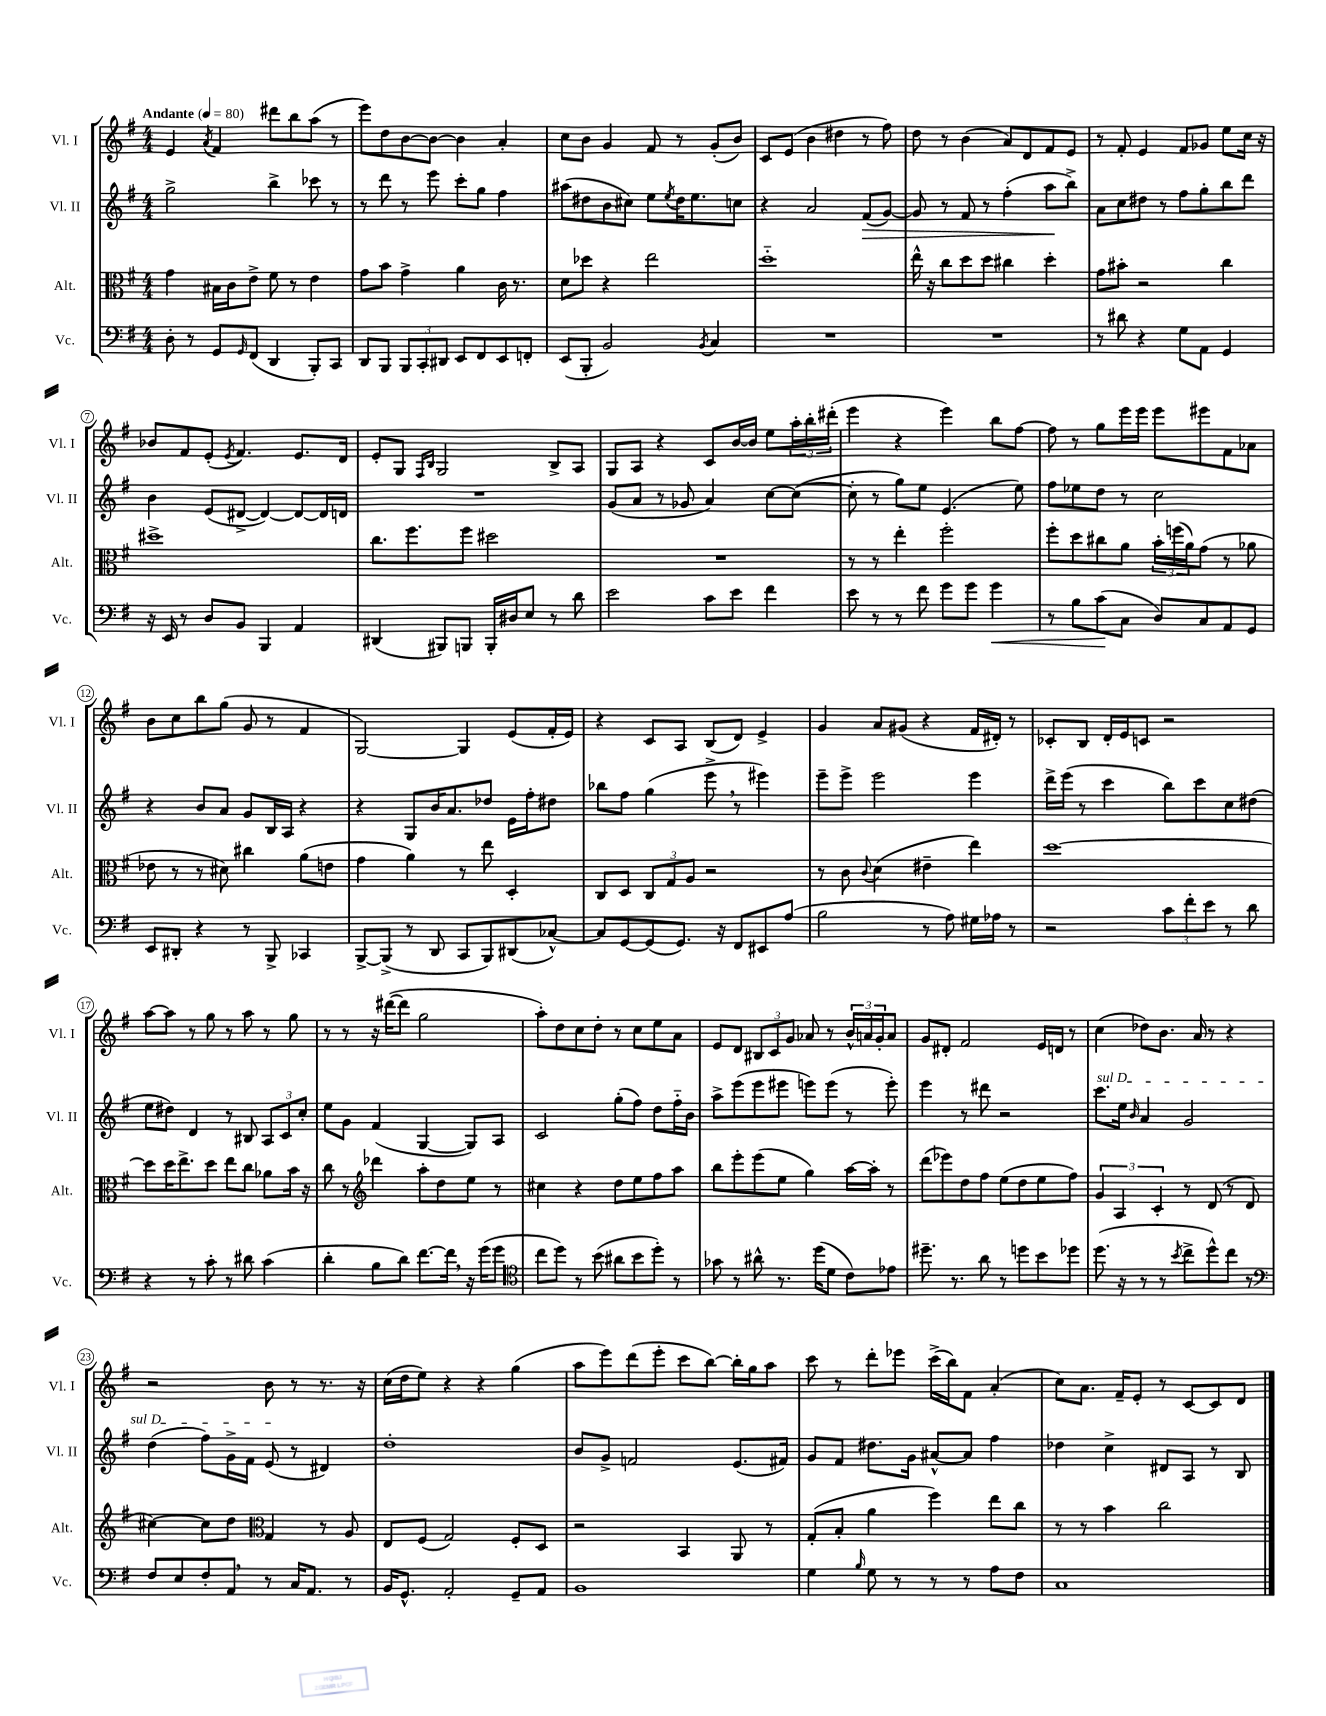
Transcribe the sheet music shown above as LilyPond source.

<<
\new StaffGroup <<
\new Staff = "s0" \with { instrumentName = "Vl. I" shortInstrumentName = "Vl. I" } {
    \clef treble \key g \major \numericTimeSignature \time 4/4 \tempo "Andante" 4 = 80
    e'4 \acciaccatura { a'8 } fis'4 dis'''8 b''8 a''8( r8 |
    e'''8) d''8 b'8~ b'8~ b'4 a'4-. |
    c''8 b'8 g'4 fis'8 r8 g'8-.( b'8) |
    c'8 e'8( b'4 dis''4 r8 fis''8) |
    d''8 r8 b'4( a'8) d'8 fis'8 e'8 |
    r8 fis'8-. e'4 fis'8 ges'8 e''8 c''16 r16 |
    bes'8 fis'8 e'8-.( \acciaccatura { e'8 } fis'4.) e'8. d'16 |
    e'8-. g8 \grace { fis16 b16 } g2 b8-> a8 |
    g8 a8 r4 c'8 b'16~ b'16 e''8 \tuplet 3/2 { a''16-. b''16-. dis'''16-.( } |
    e'''4 r4 e'''4) b''8 fis''8~ |
    fis''8 r8 g''8 e'''16 e'''16 e'''8 eis'''8 fis'8 aes'8 |
    b'8 c''8 b''8 g''8( g'8 r8 fis'4 |
    g2~) g4 e'8( fis'16-. e'16) |
    r4 c'8 a8 b8( d'8) e'4-> |
    g'4 a'8 gis'8( r4 fis'16 dis'16-.) r8 |
    ces'8-. b8 d'16-. e'16 c'8 r2 |
    a''8~ a''8 r8 g''8 r8 a''8 r8 g''8 |
    r8 r8 r16 dis'''16~( dis'''8 g''2 |
    a''8-.) d''8 c''8 d''8-. r8 c''8 e''8 a'8 |
    e'8 d'8 \tuplet 3/2 { bis8 c'8 g'8 } aes'8 r8 \tuplet 3/2 { b'16-^ a'16 g'16-. } a'8 |
    g'8 dis'8-. fis'2 e'16 d'16 r8 |
    c''4( des''8) b'8. a'16 r8 r4 |
    r2 b'8 r8 r8. r16 |
    c''16( d''16 e''8) r4 r4 g''4( |
    a''8 e'''8) d'''8( e'''8-. c'''8 b''8~) b''16-. g''16 a''8 |
    c'''8 r8 d'''8-. ees'''8 c'''16->( b''16) fis'8 a'4-.( |
    c''8) a'8. fis'16-- e'8-. r8 c'8~ c'8 d'8 \bar "|." |
}
\new Staff = "s1" \with { instrumentName = "Vl. II" shortInstrumentName = "Vl. II" } {
    \clef treble \key g \major \numericTimeSignature \time 4/4
    g''2-> b''4-> ces'''8 r8 |
    r8 d'''8 r8 e'''8 c'''8-. g''8 fis''4 |
    ais''8( dis''8 b'8 cis''8) e''8 \acciaccatura { e''8 } dis''16 e''8. c''8 |
    r4 a'2 fis'8\>( g'8~) |
    g'8 r8 fis'8 r8 fis''4-.( a''8\! b''8->) |
    a'8 c''8 dis''8 r8 fis''8 g''8-. b''8 d'''8 |
    b'4 e'8( dis'8~-> dis'4~) dis'8~ dis'16 d'16 |
    R1 |
    g'8( a'8 r8 ges'8 a'4) c''8~ c''8~( |
    c''8-. r8 g''8) e''8 e'4.( e''8) |
    fis''8 ees''8 d''8 r8 c''2 |
    r4 b'8 a'8 g'8 b16 a16 r4 |
    r4 g8 b'16 a'8. des''8 e'16 fis''16-. dis''8 |
    bes''8 fis''8 g''4( e'''8-> \breathe r8 eis'''4) |
    e'''8-- e'''8-> e'''2 e'''4 |
    d'''16-> e'''16( r8 c'''4 b''8) c'''8 c''8 dis''8( |
    e''8 dis''8) d'4 r8 bis8 \tuplet 3/2 { a8 c'8 c''8-. } |
    e''8 g'8 fis'4( g4~ g8) a8 |
    c'2 g''8-.( fis''8) d''8 fis''16-_ b'16 |
    a''8-> e'''8( e'''8 eis'''8 e'''8) e'''8( r8 e'''8-.) |
    e'''4 r8 dis'''8 r2 |
    \once \override TextSpanner.bound-details.left.text = \markup { \italic "sul D" } c'''8.\startTextSpan e''16 \grace { b'16 } a'4 g'2 |
    d''4( fis''8) g'16-> fis'16 e'8\stopTextSpan( r8 dis'4) |
    d''1-. |
    b'8 g'8-> f'2 e'8.( fis'16) |
    g'8 fis'8 dis''8. g'16 ais'8~-^ ais'8 fis''4 |
    des''4 c''4-> dis'8 a8 r8 b8 \bar "|." |
}
\new Staff = "s2" \with { instrumentName = "Alt." shortInstrumentName = "Alt." } {
    \clef alto \key g \major \numericTimeSignature \time 4/4
    g'4 bis16 c'16 e'8-> fis'8 r8 e'4 |
    g'8 b'8 g'4-> a'4 c'16 r8. |
    d'8 des''8 r4 e''2 |
    d''1-_ |
    e''16-^ r16 c''8 d''8 d''8 cis''4 d''4-. |
    g'8 bis'8-. r2 c''4 |
    dis''1-> |
    c''8. fis''8. fis''8 dis''2 |
    R1 |
    r8 r8 e''4-. fis''2-. |
    fis''8-. d''8 cis''8 a'8 \tuplet 3/2 { b'16-. f''16( a'16) } g'8( r8 aes'8 |
    ees'8 r8 r8 dis'8) cis''4 a'8( e'8 |
    g'4 a'4) r8 e''8 d4-. |
    c8 d8 \tuplet 3/2 { c8 g8 a8 } r2 |
    r8 c'8 \appoggiatura { c'8 } d'4( eis'4-- e''4) |
    d''1~ |
    d''8 d''16 e''8.-> d''8 e''8 c''8 aes'8 b'16 r16 |
    c''8 r8 \clef treble des'''4 a''8-. d''8 e''8 r8 |
    cis''4 r4 d''8 e''8 fis''8 a''8 |
    b''8 e'''8-. e'''8( e''8 g''4) a''16~ a''16-. r8 |
    d'''8( ees'''8) d''8 fis''8 e''8( d''8 e''8 fis''8) |
    \tuplet 3/2 { g'4 a4 c'4-. } r8 d'8( r8 d'8 |
    cis''4~) cis''8 d''8 \clef alto g4 r8 a8 |
    e8 fis8( g2) fis8-. d8 |
    r2 b,4 a,8 r8 |
    g8-.( b8-. a'4 fis''4) e''8 c''8 |
    r8 r8 b'4 c''2 \bar "|." |
}
\new Staff = "s3" \with { instrumentName = "Vc." shortInstrumentName = "Vc." } {
    \clef bass \key g \major \numericTimeSignature \time 4/4
    d8-. r8 g,8 \grace { g,16 } fis,8( d,4 b,,8-.) c,8 |
    d,8 b,,8 \tuplet 3/2 { b,,8 c,8-. dis,8 } e,8 fis,8 e,8 f,8-. |
    e,8( b,,8-. b,2) \acciaccatura { b,8 } c4 |
    R1 |
    R1 |
    r8 dis'8 r4 g8 a,8 g,4 |
    r16 e,16 r8 d8 b,8 b,,4 a,4 |
    dis,4( bis,,8) b,,8 b,,16-. dis16 e8 r8 d'8 |
    e'2 c'8 e'8 fis'4 |
    e'8 r8 r8 fis'8 g'8 g'8 g'4\< |
    r8 b8 c'8\!( c8 d8) c8 a,8 g,8 |
    e,8 dis,8-. r4 r8 b,,8-> ces,4 |
    b,,8~-> b,,8->( r8 d,8 c,8 b,,8) dis,8( ces8~-^) |
    ces8 g,8~ g,8( g,8.) r16 fis,8 eis,8 a8( |
    b2 r8 a8) gis16 aes16 r8 |
    r2 \tuplet 3/2 { c'8 fis'8-. e'8 } r8 d'8 |
    r4 r8 c'8-. r8 dis'8 c'4( |
    d'4-. b8 d'8) fis'8.~ fis'16 \breathe r16 g'16( g'8 |
    \clef tenor c''8 d''8) r8 b'8( ais'8 b'8 d''8-.) r8 |
    ges'8 r8 ais'8-^ r8. d''16( d'8 c'8) ees'8 |
    dis''8.-- r8. a'8 r8 d''8 b'8 des''8 |
    d''8.( r16 r8 r8 \acciaccatura { b'8 } c''8-> d''8-^) c''8 r8 |
    \clef bass fis8 e8 fis8-. a,8 \breathe r8 c16 a,8. r8 |
    b,16 g,8.-^ a,2-. g,8-- a,8 |
    b,1 |
    g4 \grace { b16 } g8 r8 r8 r8 a8 fis8 |
    c1 \bar "|." |
}
>>
>>
\layout { \context { \Score \override BarNumber.stencil = #(make-stencil-circler 0.1 0.3 ly:text-interface::print) } }
